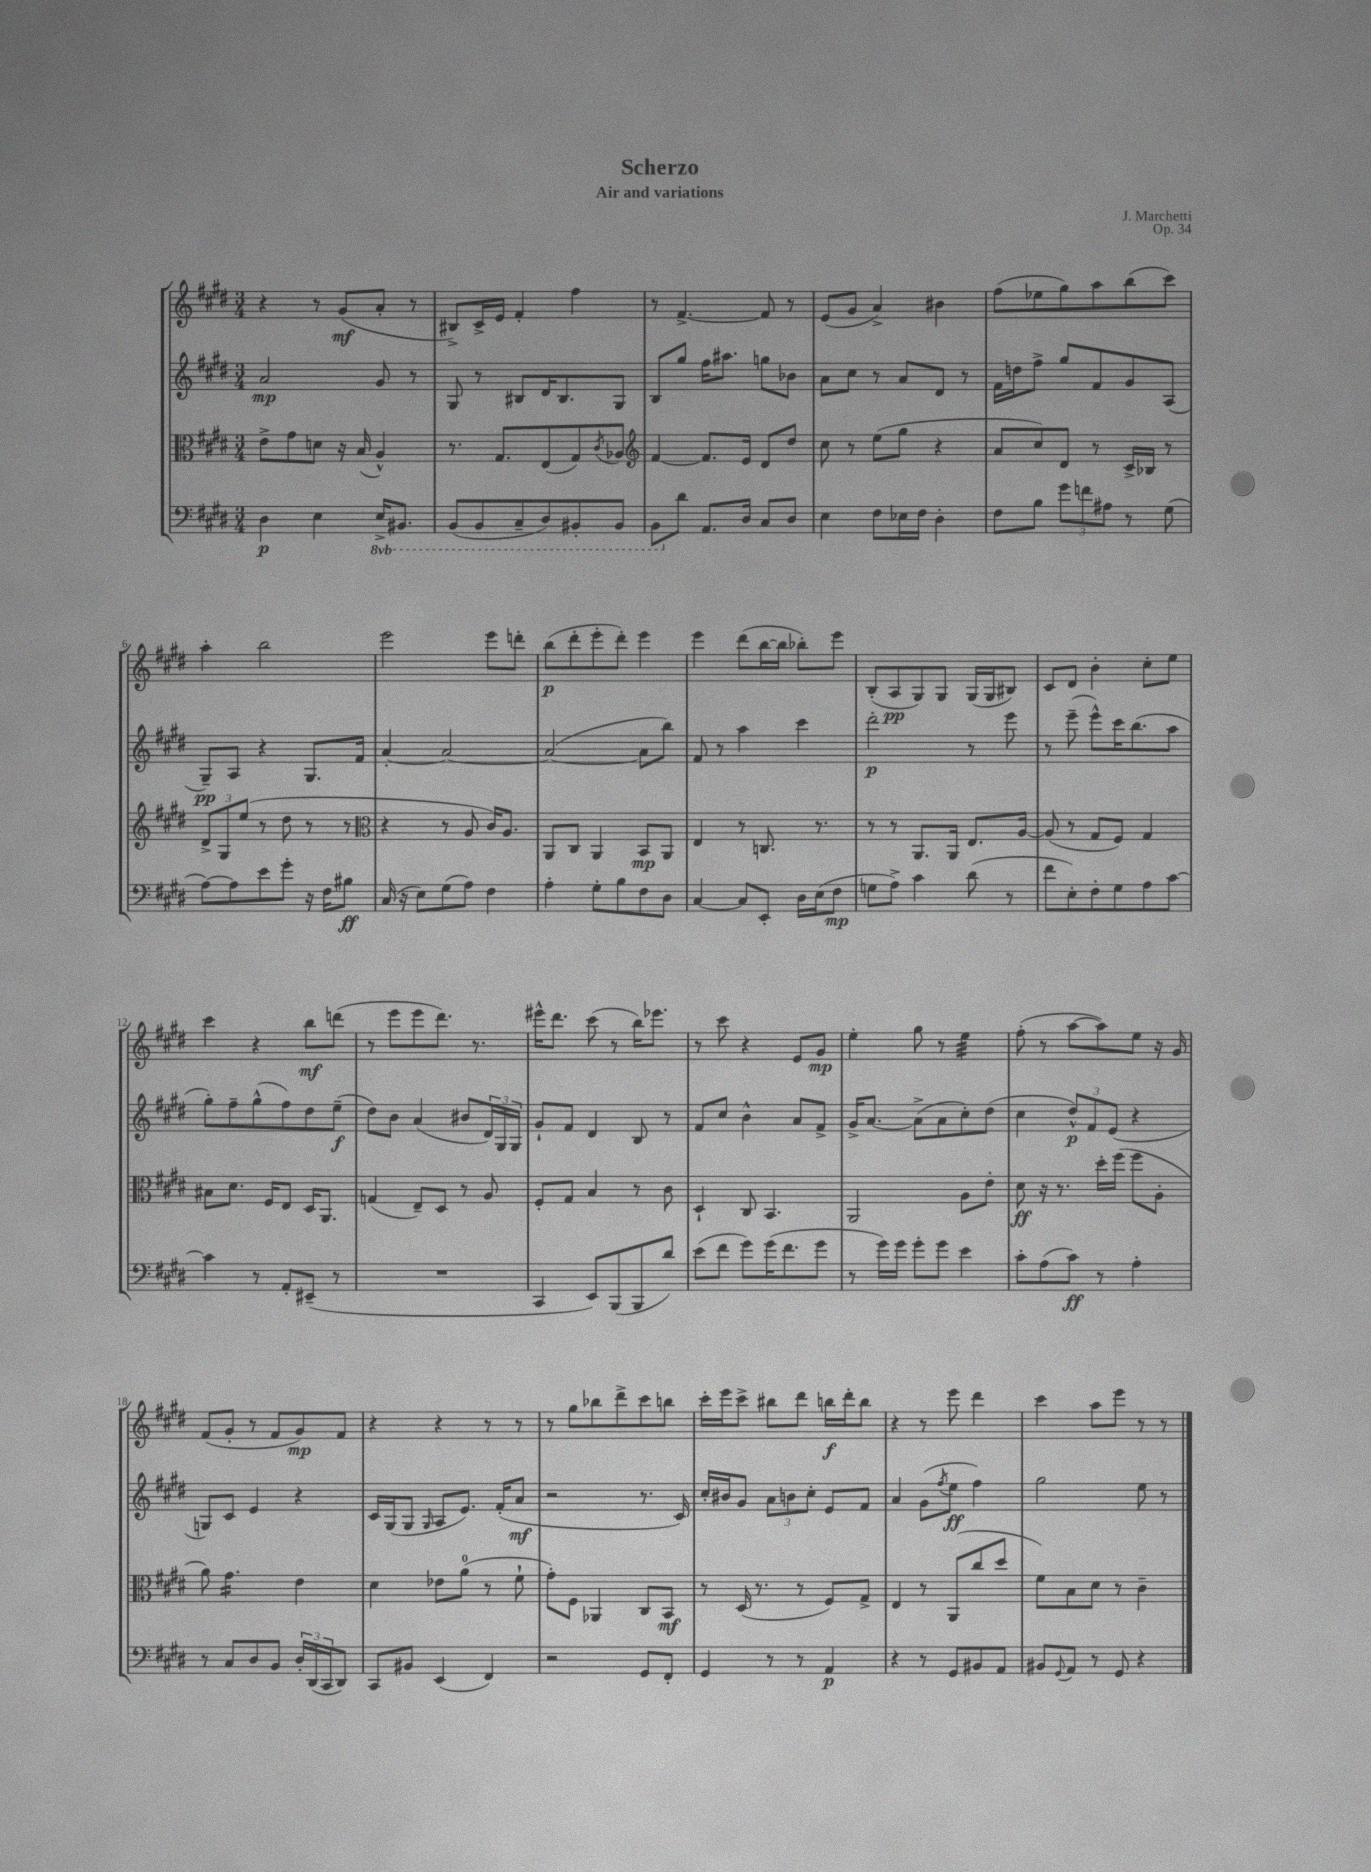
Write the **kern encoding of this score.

**kern	**dynam	**kern	**dynam	**kern	**dynam	**kern	**dynam
*part4	*part4	*part3	*part3	*part2	*part2	*part1	*part1
*staff4	*staff4	*staff3	*staff3	*staff2	*staff2	*staff1	*staff1
*clefF4	*	*clefC3	*	*clefG2	*	*clefG2	*
*k[f#c#g#d#]	*	*k[f#c#g#d#]	*	*k[f#c#g#d#]	*	*k[f#c#g#d#]	*
*M3/4	*	*M3/4	*	*M3/4	*	*M3/4	*
=1	=1	=1	=1	=1	=1	=1	=1
4D#\	p	8e^\L	.	2a/	mp	4r	.
.	.	8g#\	.	.	.	.	.
4E\	.	8dn\J	.	.	.	8r	.
.	.	16r	.	.	.	(8g#/L	mf
.	.	(16B/	.	.	.	.	.
*8ba	*	*	*	*	*	*	*
16EE^/KL	.	4A^^/)	.	8g#/	.	8a'/J	.
8.BBB#X/J	.	.	.	.	.	.	.
.	.	.	.	8r	.	8r	.
=2	=2	=2	=2	=2	=2	=2	=2
(8BBB/L	.	8.r	.	8G#/	.	8B#X^/L)	.
8BBB/	.	.	.	8r	.	16c#^/L	.
.	.	8.G#/L	.	.	.	16e/JJ	.
8CC#~/	.	.	.	8B#X/L	.	4f#'/	.
8DD#/)	.	(8E/	.	16d#/K	.	.	.
.	.	.	.	8.B#/	.	.	.
8BBB#X'/	.	8G#/)	.	.	.	4ff#\	.
.	.	8qc#/	.	.	.	.	.
8BBB#/J	.	8A-X/J	.	8G#/J	.	.	.
=3	=3	=3	=3	=3	=3	=3	=3
*	*	*clefG2	*	*	*	*	*
8BBB\L	.	[4f#/	.	8B/L	.	8r	.
*X8ba	*	*	*	*	*	*	*
8d#\J	.	.	.	8gg#/J	.	[4.f#^/	.
8.AA/L	.	8.f#/L]	.	16ff#\KL	.	.	.
.	.	.	.	8.aa#X\J	.	.	.
16D#/Jk	.	16e/Jk	.	.	.	.	.
8C#/L	.	8d#/L	.	8ggn\L	.	8f#/]	.
8D#/J	.	8dd#/J	.	8b-X\J	.	8r	.
=4	=4	=4	=4	=4	=4	=4	=4
4E\	.	8cc#\	.	8a\L	.	(8e/L	.
.	.	8r	.	8cc#\J	.	8g#/J	.
8F#\L	.	(8ee\L	.	8r	.	4a^/)	.
16E-X\L	.	8gg#\J	.	8a/L	.	.	.
16F#\JJ	.	.	.	.	.	.	.
4D#'\	.	4r	.	8d#/J	.	4b#X\	.
.	.	.	.	8r	.	.	.
=5	=5	=5	=5	=5	=5	=5	=5
8F#\L	.	8a/L	.	16f#\LL	.	(8ff#\L	.
.	.	.	.	16ddn\J	.	.	.
8B\J	.	8cc#/)	.	8ff#^\J	.	8ee-X\	.
12g#\L	.	8d#/J	.	8gg#/L	.	8gg#\)	.
12fn\	.	.	.	.	.	.	.
.	.	8r	.	8f#/	.	8aa\	.
12A#X\J	.	.	.	.	.	.	.
8r	.	16c#^/LL	.	8g#/	.	(8bb\	.
.	.	16B-X/JJ	.	.	.	.	.
(8G#\	.	8r	.	(8A/J	.	8ccc#\J)	.
!!LO:LB:g=z
=6	=6	=6	=6	=6	=6	=6	=6
[8A\L)	.	12d#^/L	.	8G#~/L)	pp	4aa'\	.
.	.	12G#/	.	.	.	.	.
8A\]	.	.	.	8A/J	.	.	.
.	.	(12ee/J	.	.	.	.	.
8e\	.	8r	.	4r	.	2bb\	.
8g#'\J	.	8dd#\	.	.	.	.	.
16r	.	8r	.	8.G#/L	.	.	.
16F#\KL	.	.	.	.	.	.	.
8B#X\J	ff	8r	.	.	.	.	.
.	.	.	.	16f#/Jk	.	.	.
=7	=7	=7	=7	=7	=7	=7	=7
*	*	*clefC3	*	*	*	*	*
(16C#/	.	4r	.	[4a'/	.	2eee\	.
16r	.	.	.	.	.	.	.
8E\L)	.	.	.	.	.	.	.
(8G#\	.	8r	.	2a/_	.	.	.
8A\J)	.	8A/	.	.	.	.	.
4F#\	.	16c#/KL)	.	.	.	8eee\L	.
.	.	8.A/J	.	.	.	.	.
.	.	.	.	.	.	8dddn'\J	.
=8	=8	=8	=8	=8	=8	=8	=8
4A'\	.	8AA/L	.	(2a/_	.	(8bb\L	p
.	.	8C#/J	.	.	.	8ddd#'\	.
8G#'\L	.	4AA/	.	.	.	8eee'\	.
8B\	.	.	.	.	.	8ddd#'\J)	.
8F#\	.	8BB/L	mp	8a\L]	.	4eee\	.
8D#\J	.	8AA/J	.	8bb\J)	.	.	.
=9	=9	=9	=9	=9	=9	=9	=9
[4C#/	.	4E/	.	8f#/	.	4eee\	.
.	.	.	.	8r	.	.	.
8C#/L]	.	8r	.	4aa\	.	(8ddd#\L	.
8EE'/J	.	8.Cn/	.	.	.	[16bb\L	.
.	.	.	.	.	.	16bb\JJ]	.
16D#\LL	.	.	.	4ccc#\	.	8bb-X'\L)	.
(16E\J	.	8.r	.	.	.	.	.
8F#\J	mp	.	.	.	.	8eee\J	.
=10	=10	=10	=10	=10	=10	=10	=10
8Gn\L	.	8r	.	2ddd#'\	p	(8B'/L	.
8A^\J)	.	8r	.	.	.	8A/	pp
4c#\	.	8.AA/L	.	.	.	8G#/)	.
.	.	.	.	.	.	8G#/J	.
.	.	16AA/Jk	.	.	.	.	.
(8d#\	.	8.E/L	.	8r	.	(16G#/LL	.
.	.	.	.	.	.	16G#/J	.
8r	.	.	.	8eee\	.	8B#X/J)	.
.	.	[16A/Jk	.	.	.	.	.
=11	=11	=11	=11	=11	=11	=11	=11
8f#\L	.	(8A/]	.	8r	.	8c#/L	.
8E'\)	.	8r	.	(8eee~\	.	8d#/J	.
8F#'\	.	8G#/L	.	8eee^^\L)	.	4b'\	.
8G#\	.	8F#/J)	.	16ccc#\K	.	.	.
.	.	.	.	(8.bb\	.	.	.
8A\	.	4G#/	.	.	.	8cc#'\L	.
[8c#\J	.	.	.	8aa\J	.	8ee\J	.
!!LO:LB:g=z
=12	=12	=12	=12	=12	=12	=12	=12
4c#\]	.	8B#X\L	.	8gg#'\L)	.	4ccc#\	.
.	.	8.d#\J	.	8ff#~\	.	.	.
8r	.	.	.	(8gg#^^\	.	4r	.
.	.	16F#/KL	.	.	.	.	.
8AA'/L	.	8E/J	.	8ff#\)	.	.	.
(8EE#X~/J	.	16D#/KL	.	8dd#\	.	8bb\L	mf
.	.	8.AA/J	.	.	.	.	.
8r	.	.	.	(8ee~\J	f	(8dddn\J	.
=13	=13	=13	=13	=13	=13	=13	=13
2.r	.	(4Gn/	.	8dd#\L)	.	8r	.
.	.	.	.	8b\J	.	8eee\L	.
.	.	8E~/L)	.	(4a/	.	8eee\	.
.	.	8D#/J	.	.	.	8.ddd#\J)	.
.	.	8r	.	8b#X/L	.	.	.
.	.	.	.	.	.	8.r	.
.	.	8A/	.	24d#/L)	.	.	.
.	.	.	.	24G#/	.	.	.
.	.	.	.	24G#/JJ	.	.	.
=14	=14	=14	=14	=14	=14	=14	=14
4CC#/	.	8F#'/L	.	8g#`/L	.	16eee#X^^\KL	.
.	.	.	.	.	.	8.ddd#\J	.
.	.	8G#/J	.	8f#/J	.	.	.
8EE/L)	.	4B/	.	4d#/	.	(8ccc#\	.
(8BBB/	.	.	.	.	.	8r	.
8BBB/	.	8r	.	8B/	.	16bb\KL)	.
.	.	.	.	.	.	8.eee-X\J	.
8d#/J)	.	8c#\	.	8r	.	.	.
=15	=15	=15	=15	=15	=15	=15	=15
(8e\L	.	4D#`/	.	8f#/L	.	8r	.
8f#\J	.	.	.	8cc#/J	.	8ccc#\	.
8g#\L)	.	8C#/	.	4b^^\	.	4r	.
(16g#\K	.	4.BB/	.	.	.	.	.
8.f#\	.	.	.	.	.	.	.
.	.	.	.	8a/L	.	8e/L	.
8g#\J	.	.	.	8f#^/J	.	8g#/J	mp
=16	=16	=16	=16	=16	=16	=16	=16
8r	.	2AA/	.	16g#^/KL	.	4ee'\	.
.	.	.	.	[8.a/J	.	.	.
16g#\LL)	.	.	.	.	.	.	.
16g#\JJ	.	.	.	.	.	.	.
8g#'\L	.	.	.	(8a^\L]	.	8gg#\	.
8g#\J	.	.	.	8a\	.	8r	.
*	*	*	*	*	*	*tremolo	*
4e\	.	8A\L	.	8cc#'\)	.	32ee\LLL	.
.	.	.	.	.	.	32ee\	.
.	.	.	.	.	.	32ee\	.
.	.	.	.	.	.	32ee\	.
.	.	8e'\J	.	(8dd#\J	.	32ee\	.
.	.	.	.	.	.	32ee\	.
.	.	.	.	.	.	32ee\	.
.	.	.	.	.	.	32ee\JJJ	.
*	*	*	*	*	*	*Xtremolo	*
=17	=17	=17	=17	=17	=17	=17	=17
8c#'\L	.	8d#\	ff	4cc#\	.	(8ff#'\	.
(8A\	.	16r	.	.	.	8r	.
.	.	8.r	.	.	.	.	.
8c#\J)	ff	.	.	12dd#^^/L)	p	[8aa\L	.
.	.	.	.	12f#/	.	.	.
8r	.	16dd#'\LL	.	.	.	8aa\])	.
.	.	.	.	(12e/J	.	.	.
.	.	(16ff#\JJ	.	.	.	.	.
4A'\	.	8ff#\L	.	4r	.	8ee\J	.
.	.	8A'\J	.	.	.	16r	.
.	.	.	.	.	.	16g#/	.
!!LO:LB:g=z
=18	=18	=18	=18	=18	=18	=18	=18
8r	.	8a\)	.	8Gn/L)	.	(8f#/L	.
*	*	*tremolo	*	*	*	*	*
8C#/L	.	16g#\LL	.	8c#/J	.	8g#'/J	.
.	.	16g#\	.	.	.	.	.
8D#/	.	16g#\	.	4e/	.	8r	.
.	.	16g#\	.	.	.	.	.
8BB/J	.	16g#\	.	.	.	8f#/L	.
.	.	16g#\JJ	.	.	.	.	.
*	*	*Xtremolo	*	*	*	*	*
24D#'/LL	.	4e\	.	4r	.	8g#/)	mp
(24DD#/	.	.	.	.	.	.	.
24CC#/J	.	.	.	.	.	.	.
8DD#/J)	.	.	.	.	.	8f#/J	.
=19	=19	=19	=19	=19	=19	=19	=19
8CC#/L	.	4d#\	.	16c#/LL	.	4r	.
.	.	.	.	(16G#/J	.	.	.
8BB#X/J	.	.	.	8G#/J	.	.	.
.	.	.	.	16qqG#/	.	.	.
(4EE/	.	8e-X\L	.	8A/L	.	4r	.
.	.	(8a\J	.	8.e/J)	.	.	.
4FF#/)	.	8r	.	.	.	8r	.
.	.	.	.	(16f#'/KL	.	.	.
.	.	8f#`\	.	8a/J	mf	8r	.
=20	=20	=20	=20	=20	=20	=20	=20
2r	.	8g#'\L)	.	2r	.	8r	.
.	.	8F#\J	.	.	.	8gg#\L	.
.	.	4AA-X/	.	.	.	8bb-X\	.
.	.	.	.	.	.	8ddd#^\	.
8GG#/L	.	8C#/L	.	8.r	.	8ccc#\	.
8FF#'/J	.	8BB/J	mf	.	.	8bbn\J	.
.	.	.	.	16c#/)	.	.	.
=21	=21	=21	=21	=21	=21	=21	=21
4GG#/	.	8r	.	16cc#'/LL	.	16ccc#'\LL	.
.	.	.	.	16b#X/J	.	16eee\J	.
.	.	(16D#/	.	8g#/J	.	8ccc#^\J	.
.	.	8.r	.	.	.	.	.
8r	.	.	.	12a\L	.	8bb#X\L	.
.	.	.	.	12bn\	.	.	.
8r	.	8r	.	.	.	8ddd#\J	.
.	.	.	.	12cc#'\J	.	.	.
4AA/	p	8F#/L)	.	8e/L	.	16bbn\LL	f
.	.	.	.	.	.	16ddd#'\J	.
.	.	8G#^/J	.	8f#/J	.	8bb\J	.
=22	=22	=22	=22	=22	=22	=22	=22
4r	.	4E/	.	4a/	.	4r	.
8r	.	8r	.	(8g#\L	.	8r	.
.	.	.	.	8qff#/	.	.	.
8GG#/L	.	(8AA/L	.	8ee\J	ff	8eee\	.
8BB#X/	.	8cc#/	.	4ff#\)	.	4ddd#\	.
8AA/J	.	8dd#/J	.	.	.	.	.
=23	=23	=23	=23	=23	=23	=23	=23
8BB#X/L	.	8f#\L)	.	2gg#\	.	4ccc#\	.
8qqGG#/	.	.	.	.	.	.	.
8AA/J	.	8B\	.	.	.	.	.
8r	.	8d#\J	.	.	.	8aa\L	.
8GG#/	.	8r	.	.	.	8eee\J	.
4r	.	4c#~\	.	8ee\	.	8r	.
.	.	.	.	8r	.	8r	.
==	==	==	==	==	==	==	==
*-	*-	*-	*-	*-	*-	*-	*-
